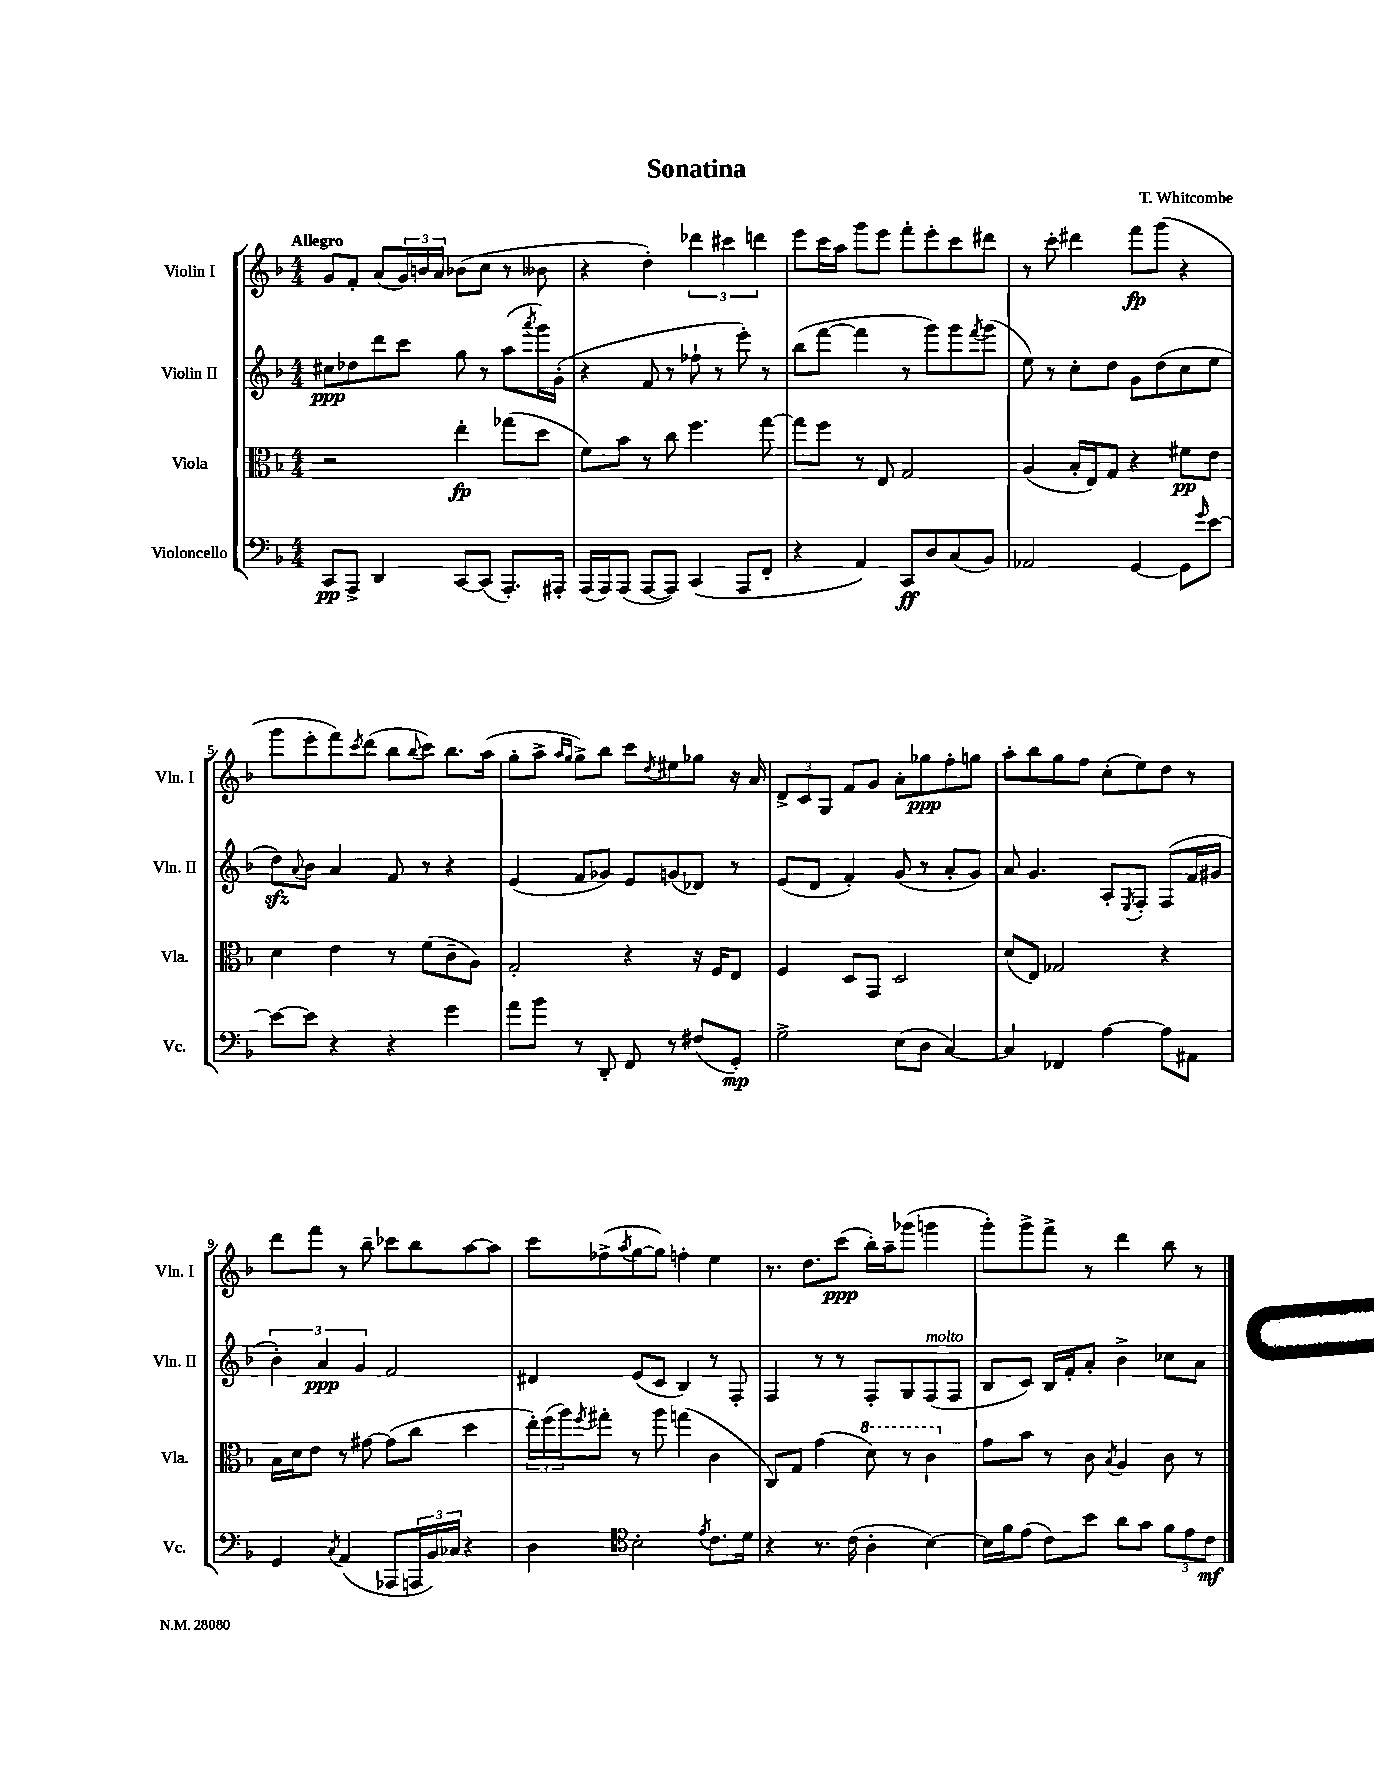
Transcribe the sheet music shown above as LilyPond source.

\header { title = "Sonatina" composer = "T. Whitcombe" }
<<
\new StaffGroup <<
\new Staff = "s0" \with { instrumentName = "Violin I" shortInstrumentName = "Vln. I" } {
    \clef treble \key f \major \numericTimeSignature \time 4/4 \tempo "Allegro"
    g'8 f'8-. a'8( \tuplet 3/2 { g'16) b'16 a'16 } bes'8( c''8 r8 beses'8 |
    r4 d''4-.) \tuplet 3/2 { des'''4 cis'''4 d'''4 } |
    e'''8 c'''16 a''16 g'''8 e'''8 f'''8-. e'''8-. c'''8 dis'''8 |
    r8 c'''8-. dis'''4 f'''8\fp g'''8( r4 |
    g'''8 e'''8-. f'''8) \acciaccatura { c'''8 } d'''8( bes''8 \appoggiatura { bes''8 } c'''8) bes''8. a''16( |
    g''8-. a''8-> \grace { a''16 g''16 } g''8->) bes''8 c'''8 \acciaccatura { d''8 } eis''8 ges''8 r16 a'16 |
    \tuplet 3/2 { d'8-> c'8 g8 } f'8 g'8 a'8-. ges''8\ppp f''8-. g''8 |
    a''8-. bes''8 g''8 f''8 c''8-.( e''8) d''8 r8 |
    d'''8 f'''8 r8 bes''8-- ces'''8 bes''8 a''8~ a''8 |
    c'''8 fes''8->( \acciaccatura { a''8 } g''8~ g''8) f''4-. e''4 |
    r8. d''8. c'''8\ppp( bes''16-.) a''16-- ges'''8( g'''4 |
    g'''8-.) g'''8-> f'''8-> r8 d'''4 bes''8 r8 \bar "|." |
}
\new Staff = "s1" \with { instrumentName = "Violin II" shortInstrumentName = "Vln. II" } {
    \clef treble \key f \major \numericTimeSignature \time 4/4
    cis''8\ppp des''8 d'''8 c'''8 g''8 r8 a''8( \acciaccatura { a'''8 } g'''16) g'16-.( |
    r4 f'8 r8 fes''8-! r8 e'''8-.) r8 |
    bes''8( f'''8~ f'''4 r8 g'''8) g'''8 \acciaccatura { f'''8 } g'''8( |
    e''8) r8 c''8-. d''8 g'8 d''8( c''8 e''8 |
    d''8\sfz) \appoggiatura { a'8 } bes'8 a'4 f'8 r8 r4 |
    e'4( f'8 ges'8) e'8 g'8( des'8) r8 |
    e'8( d'8 f'4-.) g'8( r8 a'8-. g'8) |
    a'8 g'4. a8-. \acciaccatura { e8 } f8-. f8( f'16 gis'16 |
    \tuplet 3/2 { bes'4-.) a'4\ppp g'4 } f'2 |
    dis'4 e'8( c'8 bes4) r8 f8-. |
    f4 r8 r8 f8-. g8 f8^\markup { \italic "molto" }( f8 |
    bes8 c'8) bes16 f'16-. a'8-. bes'4-> ces''8 a'8 \bar "|." |
}
\new Staff = "s2" \with { instrumentName = "Viola" shortInstrumentName = "Vla." } {
    \clef alto \key f \major \numericTimeSignature \time 4/4
    r2 e''4-.\fp ges''8( d''8 |
    f'8) bes'8 r8 c''8 f''4. g''8~ |
    g''8 f''8 r8 e8 g2 |
    a4( bes16-. e16) g8 r4 fis'8\pp e'8 |
    d'4 e'4 r8 f'8( c'8-- a8) |
    g2-. r4 r16 f16 e8 |
    f4 d8 g,8 d2 |
    d'8( e8) ges2 r4 |
    bes16 d'16 e'8 r8 gis'8~ gis'8( c''8 d''4 |
    \tuplet 3/2 { e''16-.) f''16( a''16) } \acciaccatura { f''8 } gis''8-. r8 a''8 g''4( c'4 |
    c8) g8 g'4( \ottava #1 d''8) r8 c''4 \ottava #0 |
    g'8 bes'8 r8 c'8 \acciaccatura { bes8 } a4 c'8 r8 \bar "|." |
}
\new Staff = "s3" \with { instrumentName = "Violoncello" shortInstrumentName = "Vc." } {
    \clef bass \key f \major \numericTimeSignature \time 4/4
    c,8\pp a,,8-> d,4 c,8~ c,8( a,,8.-.) ais,,16-. |
    a,,16( a,,16) a,,8( a,,8~ a,,8) c,4( a,,8 f,8-. |
    r4 a,4) c,8\ff d8 c8( bes,8) |
    aes,2 g,4~ g,8 \grace { g'16 } e'8~ |
    e'8~ e'8 r4 r4 g'4 |
    a'8 bes'8 r8 d,8-. f,8 r8 fis8( g,8-.\mp) |
    g2-> e8( d8 c4~) |
    c4 fes,4 a4~ a8 ais,8 |
    g,4 \acciaccatura { c8 } a,4( aes,,8 \tuplet 3/2 { a,,16 bes,16) ces16 } r4 |
    d4 \clef tenor bes2-. \acciaccatura { e'8 } c'8. d'16 |
    r4 r8. c'16( a4-. bes4~) |
    bes16 f'16 e'8( c'8) bes'8 a'8 g'8 \tuplet 3/2 { f'8 e'8 c'8\mf } \bar "|." |
}
>>
>>
